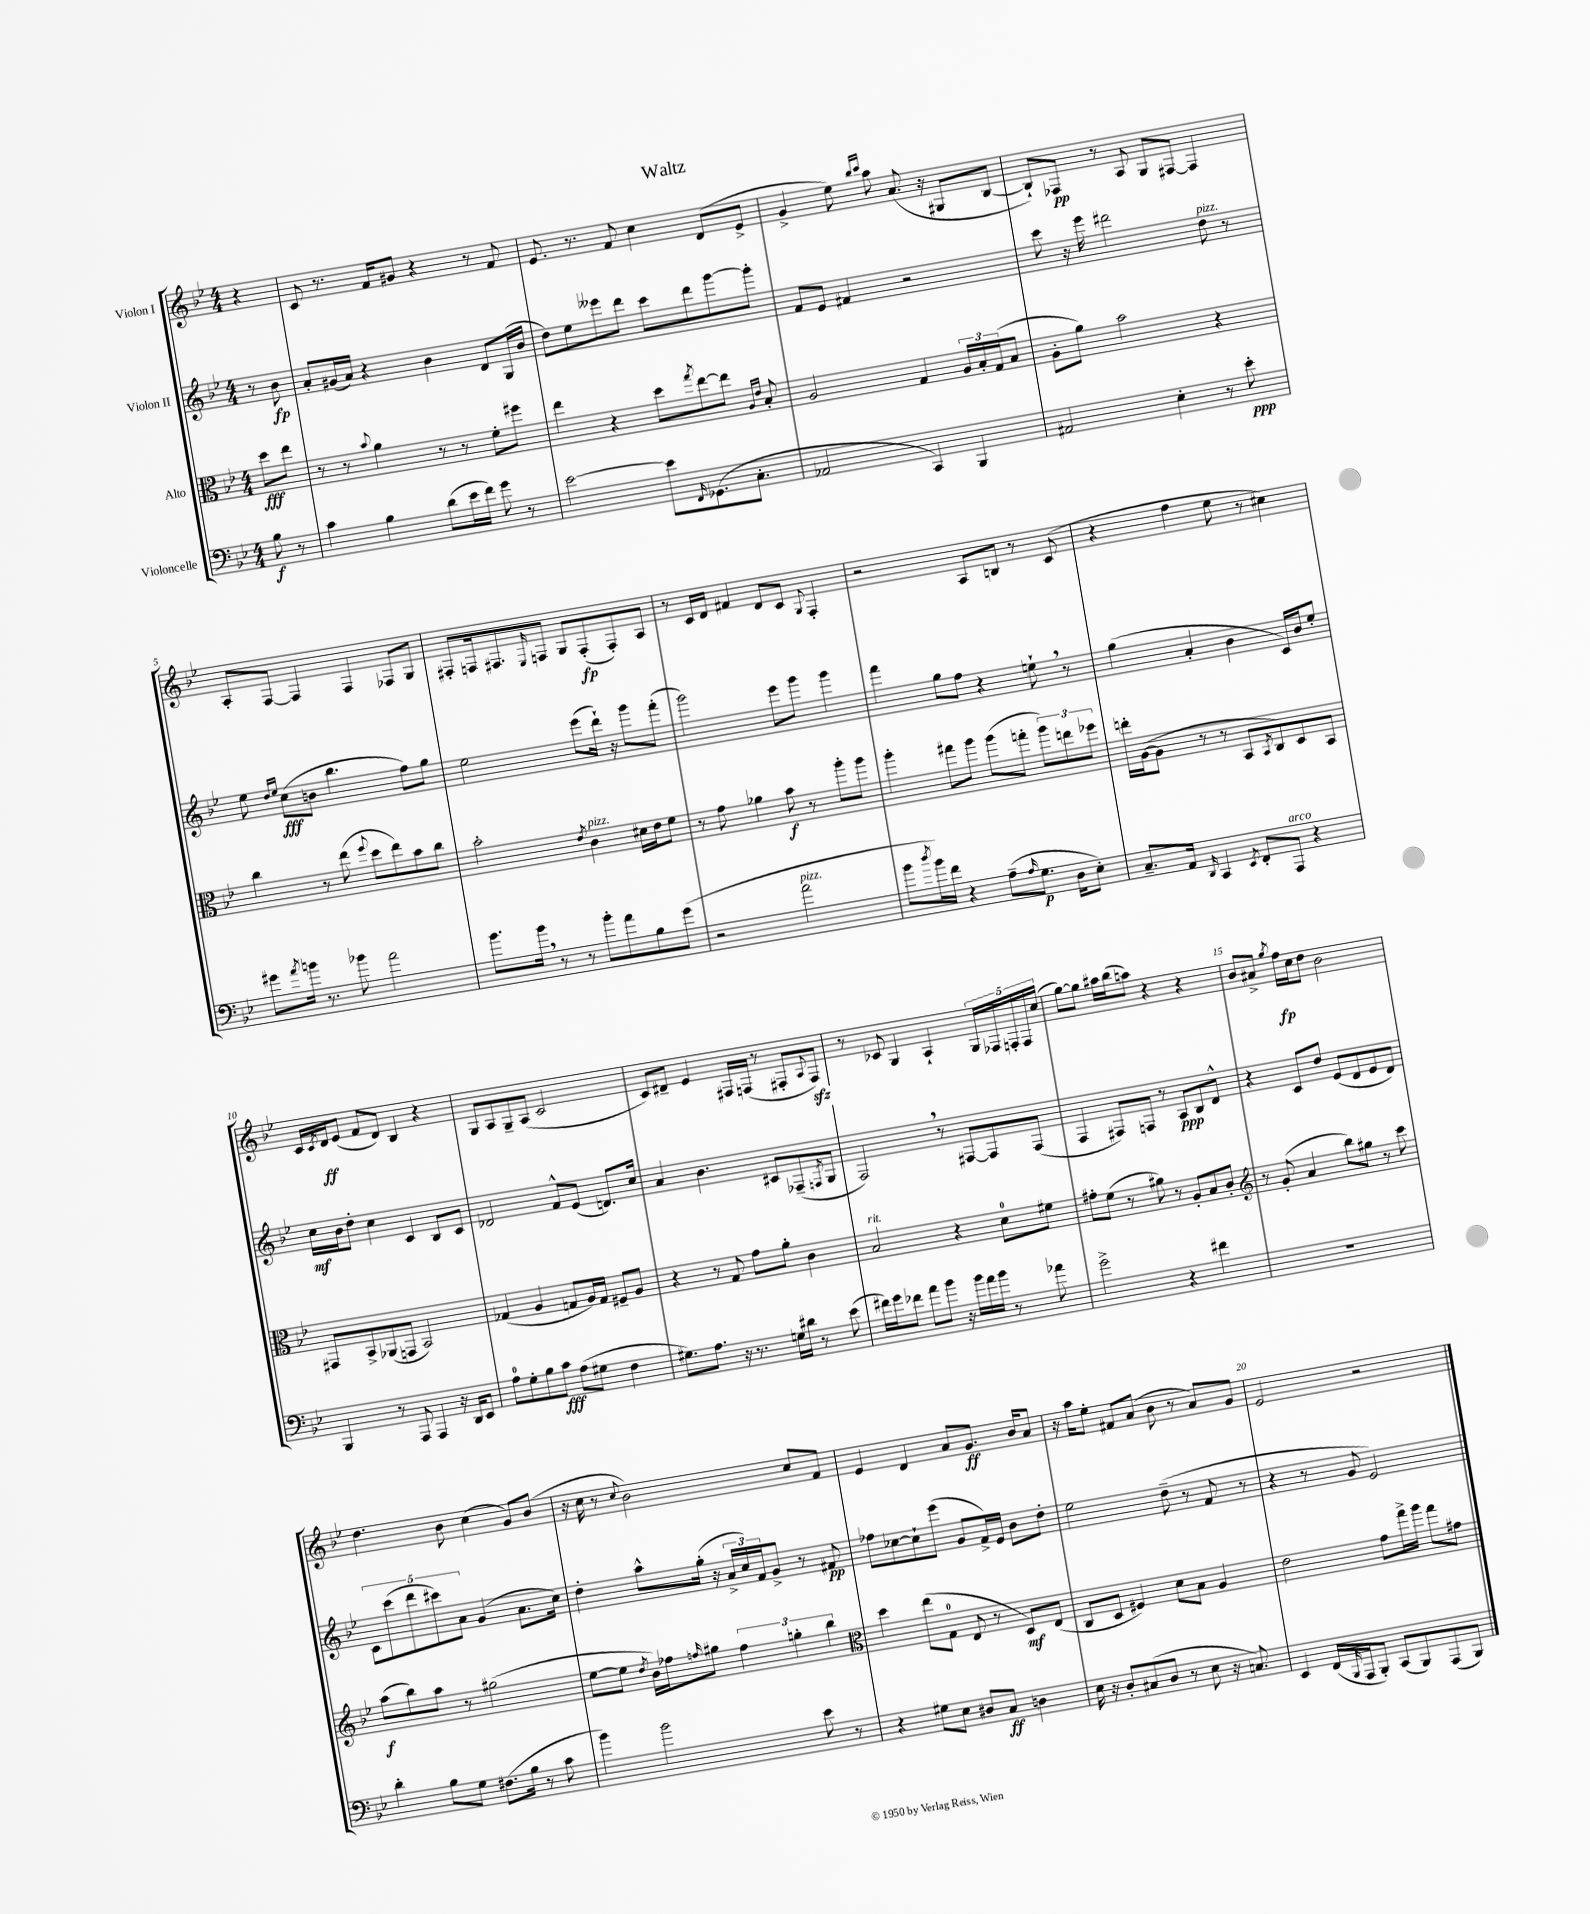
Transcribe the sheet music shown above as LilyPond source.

\header { title = "Waltz" }
<<
\new StaffGroup <<
\new Staff = "s0" \with { instrumentName = "Violon I" } {
    \clef treble \key bes \major \numericTimeSignature \time 4/4 \partial 4
    r4 |
    c'8 r8. f'16 gis'8 r4 r8 f'8 |
    ees'8. r8. f'8 c''4 d'8( ees'8-> |
    g'4-> ees''8) \grace { bes''16 c'''16 } a''8 a'8.( r16 gis8 bes8~ |
    bes8-!) fes8\pp r8 a8 g8 fis8~ fis4 |
    a8-. f8~ f4 f4 fes8 g8 |
    fis8-. f16 fis8. \grace { ees16 } f8 g8 f8-.\fp( f8-.) a8 |
    r8 c'16 d'16 fis'4 d'8 c'8 \appoggiatura { g8 } f4-. |
    r2 a8 b8 r8 c'8( |
    r4 f''4 ees''8 r8 cis''4) |
    c'16 \acciaccatura { c'8 } d'16\ff ees'8( f'8 d'8) bes4 r4 |
    g8 a8 g8-- a8( c'2 |
    c'8) dis'8-- ees'4 fis16 f16( r8 fis8-. \appoggiatura { a8 } fis8\sfz) |
    r8 ces'8 g4 a4-! \tuplet 5/4 { g16 fes16 f16-. f16 c''16( } |
    g''8~) g''8 ais''16 bes''16( a''8) r4 r4 |
    bes'8 ais'8-> \acciaccatura { g''8 } f''16\fp c''16 d''8 bes'2 |
    d''4. bes'8 c''4( g'8) bes'8( |
    r16 c''16 r8 \appoggiatura { c''8 } bes'2) c''8 f'8 |
    ees'4 d'4 a'8 g'8.\ff bes'16 a'8 |
    r16 a''16 ees''8-. fis'8 a'8( bes'8 r8 a'8) g'8 |
    ees'2 r2 \bar "|." |
}
\new Staff = "s1" \with { instrumentName = "Violon II" } {
    \clef treble \key bes \major \numericTimeSignature \time 4/4 \partial 4
    r8 bes'8\fp |
    a'8-. gis'16( a'16) r4 bes'4 d'8 g16( bes'16 |
    d''8) ees''8 eeses'''8 d'''8 c'''8 d'''8 g'''8~ g'''8-. |
    f'8 ees'8 fis'4 r2 |
    c'''8 r16 ees'''16 dis'''2 d''8^\markup { \italic "pizz." } r8 |
    ees''8 \grace { d''16 ees''16 } c''8\fff( b'8 bes''4. f''8) g''8 |
    ees''2 ees'''8( d'''16-!) r16 g'''8 f'''8-.( |
    g'''2) ees'''8 g'''8 g'''4 |
    f'''4 g''8 f''8 r4 e''8-! \breathe r8 |
    g''4( a'4-. bes'4 c'16) bes'16 ees''8-. |
    c''16\mf bes'16 d''8-. c''4 c'4 bes8 c'8 |
    des'2 f'8-^ ees'8( d'8.) c''16 |
    a'4 bes'4. cis'8 fes8--( \acciaccatura { f8 } g8 |
    f2) \breathe r8 fis8~ fis8 fis8( |
    f4 fis8) f8 r8 a8\ppp bes8 d'8-^ |
    r4 c'8 d''8 ees'8( d'8 ees'8 d'8) |
    \tuplet 5/4 { c'8 c'''8( d'''8 cis'''8) a'8 } g'4( a'8. c''16) |
    d''4-. a''8-^ g''16-.( r16 \tuplet 3/2 { a'16-> c''16) f'16 } g'8-> r8 fis'8\pp |
    fes''8 ces''8~ ces''8-! ees'''8( g'8 f'16->) ees'16 bes'8 d''8-. |
    ees''2 d''8--( r8 f'8 r8 |
    r4 r8 g'8 ees'2) \bar "|." |
}
\new Staff = "s2" \with { instrumentName = "Alto" } {
    \clef alto \key bes \major \numericTimeSignature \time 4/4 \partial 4
    d''8\fff ees''8 |
    r8 r8 \appoggiatura { bes'8 } a'4 r8 r8 f'8-. fis''8 |
    ees''4 r4 d''8 \acciaccatura { g''8 } ees''8~ ees''8 \grace { a16 ees'16 } bes8-. |
    a2 g4 \tuplet 3/2 { a16 bes16-. g16( } bes8 |
    a8-. a'8) bes'2 r4 |
    c''4 r8 ees''8( \appoggiatura { f''8 } d''8 ees''8) bes'8 c''8 |
    bes'2-. \acciaccatura { ees'8 } c'4^\markup { \italic "pizz." } dis'16 ees'16 f'8 |
    r8 g'8 aes'4 bes'8\f r8 a''8-. a''8 |
    a''4-. gis''8 a''8 a''8( g''8-. \tuplet 3/2 { a''8) e''8 fes''8 } |
    e''16-. a16~( a8 r8 r8 bes,8 \acciaccatura { bes,8 } c8) d8 bes,8 |
    gis,8 bes,8-> aes,8( g,8 bes,2) |
    ges4( a4 g8 a16) g16 fis8-- a8 |
    r4 r8 g8 g'8 a'8-. c'4 |
    bes2^\markup { \italic "rit." } r4 d'8-0 fis'8 |
    gis'8-. f'8( r8 ais'8) r8 a8-. bes8 c'8-. |
    \clef treble r8 g'8-.( a'4 bes''8) gis''8 r8 c'''8 |
    a''8\f( bes''8) a''8 r8 gis''2( |
    ees''8~ ees''8 \acciaccatura { d''8 } bes'16) fes''16 \grace { f''16 } gis''8 \tuplet 3/2 { f''4 g''4-. bes''4 } |
    \clef alto d''4 ees''8( g8-0 ees8 r8 d8\mf) ees8( |
    c8 d8 fis4) d'8 bes8 a4 |
    ees'2 g'8 g''16-> a''16 g''8 gis'8 \bar "|." |
}
\new Staff = "s3" \with { instrumentName = "Violoncelle" } {
    \clef bass \key bes \major \numericTimeSignature \time 4/4 \partial 4
    bes8\f r8 |
    c'4 bes4 d'8( ees'16 f'16) g'8 r8 |
    ees'2~ ees'8 \grace { f,16 } ges,8.( c8.-. |
    aes,2 c,4) bes,,4 |
    ais,2 ees4-. r8 ees'8-.\ppp |
    gis'8 \acciaccatura { a'8 } b'16 r8. bes'8 a'2 |
    bes'8. bes'16 \breathe r8 r8 bes'8-. a'8 bes8 g'8( |
    r2 a'2^\markup { \italic "pizz." } |
    bes'8 \acciaccatura { d''8 } bes'16) f'16 r4 a8--( \grace { a16 } g8.\p d16 ees8-.) |
    c8.-- a,16 \grace { d,16 } c,4 \acciaccatura { ees,8 } f,8-. a,,8^\markup { \italic "arco" } r4 |
    bes,,4 r8 a,,8 a,,4 r16 d,16 ees,8 |
    a8-0 g8-. bes8 c'8\fff a8( gis8 f4 |
    gis8.) a8. r16 r8. g16 dis'16 r8 ees'8( |
    fis'16) g'16 fes'8 a'8 bes'8 r16 bes'16 a'16 bes'16 r8 aes'8 |
    g'2-> r4 fis'4 |
    R1 |
    d'4-. bes8 g8 fis8.( bes16 r8 c'8 |
    bes'4) bes'2 ees'8 r8 |
    r4 gis8 ees8 dis8 c8\ff d4 |
    ees16 r16 d8-. cis8( d8 r8 ees8 r16 c8.) |
    ees,4 f,16( \grace { bes,,16 } a,,16 bes,,8-.) c,8( bes,,8) a,,8( bes,,8) \bar "|." |
}
>>
>>
\layout { \context { \Score \override BarNumber.break-visibility = ##(#f #t #t) barNumberVisibility = #(every-nth-bar-number-visible 5) } }
